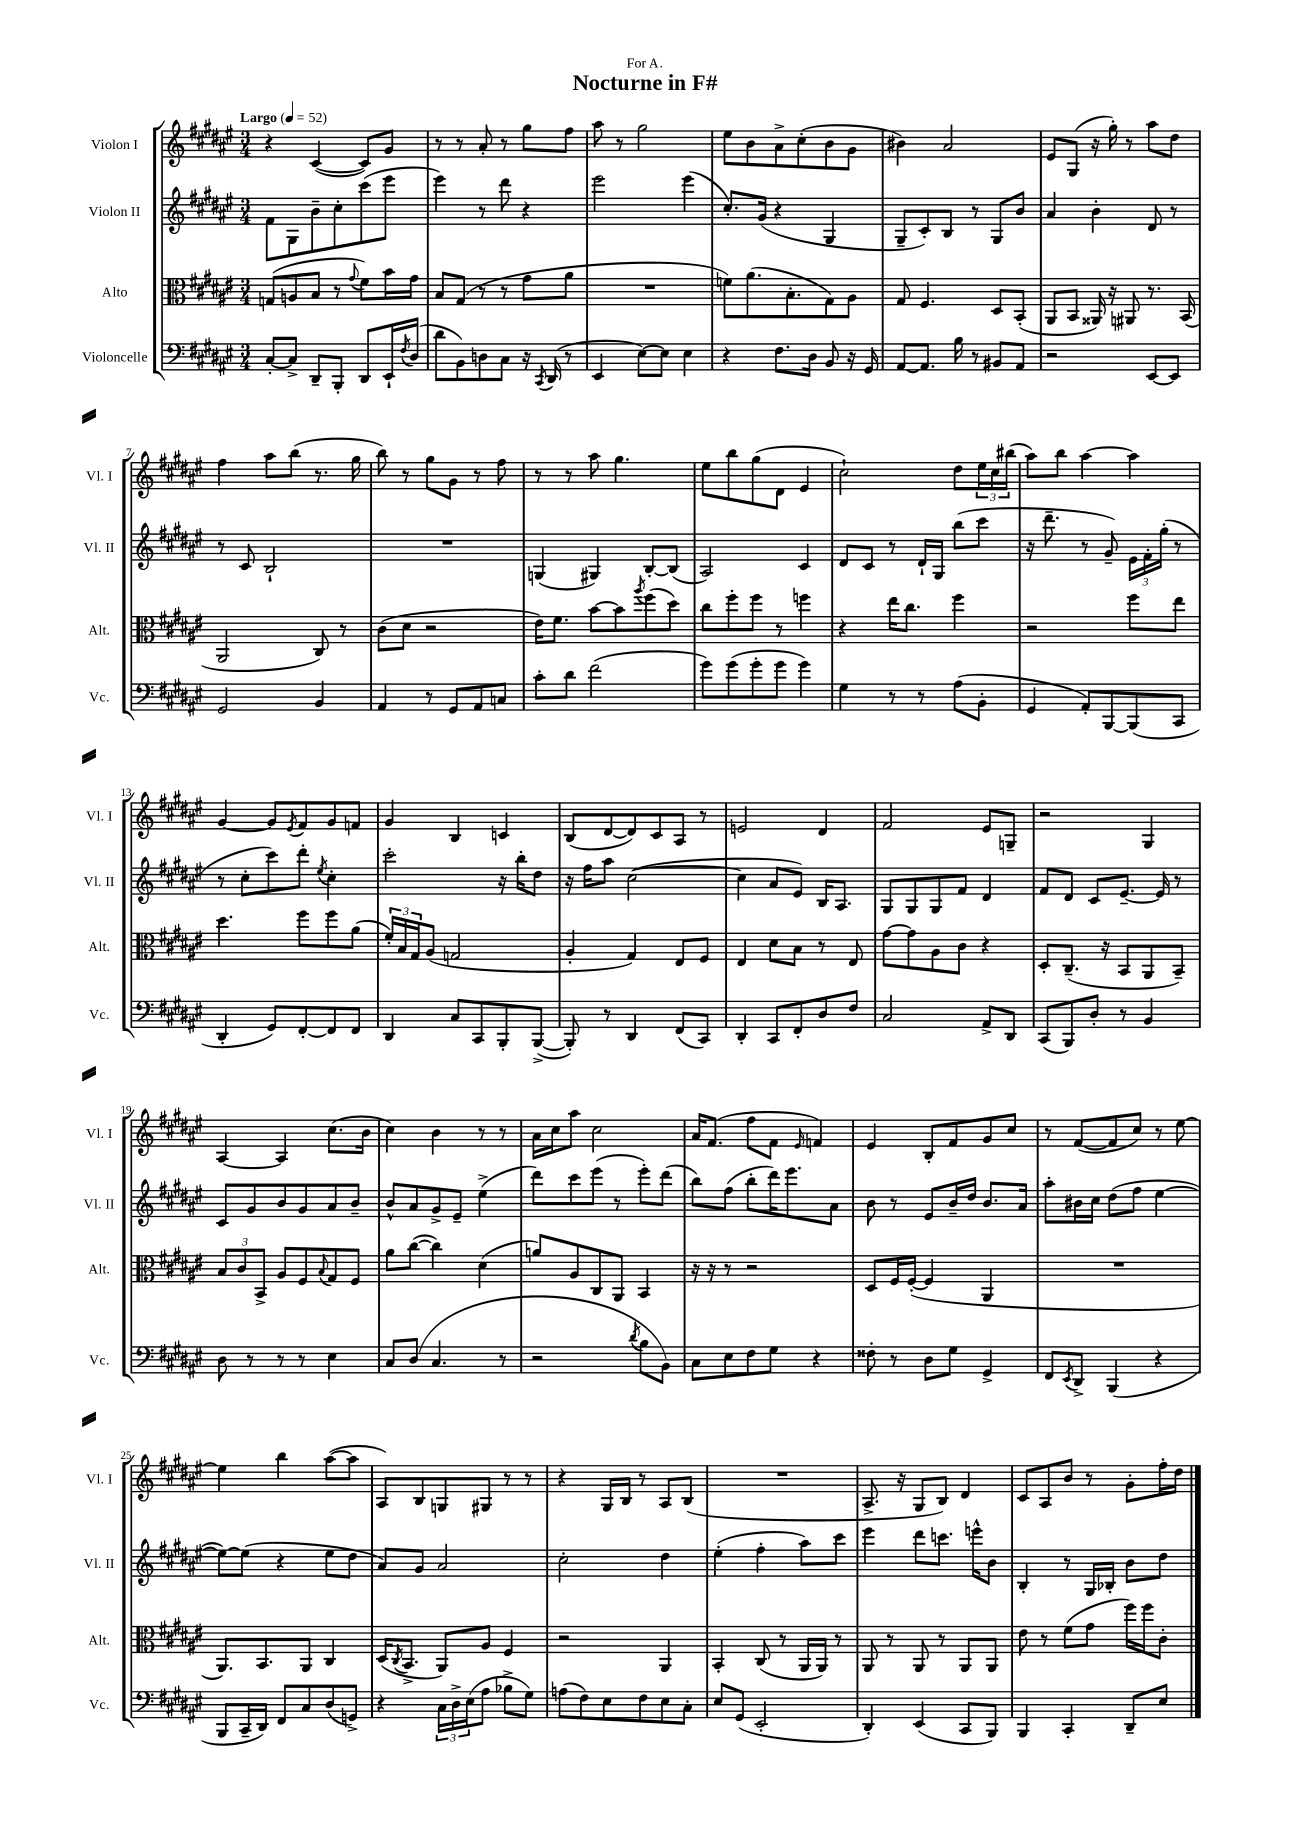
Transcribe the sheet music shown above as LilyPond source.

\header { title = "Nocturne in F#" dedication = "For A." }
<<
\new StaffGroup <<
\new Staff = "s0" \with { instrumentName = "Violon I" shortInstrumentName = "Vl. I" } {
    \clef treble \key fis \major \numericTimeSignature \time 3/4 \tempo "Largo" 4 = 52
    r4 cis'4~( cis'8) gis'8 |
    r8 r8 ais'8-. r8 gis''8 fis''8 |
    ais''8 r8 gis''2 |
    eis''8 b'8 ais'8-> cis''8-.( b'8 gis'8 |
    bis'4) ais'2 |
    eis'8 gis8( r16 gis''16-.) r8 ais''8 dis''8 |
    fis''4 ais''8 b''8( r8. gis''16 |
    b''8) r8 gis''8 gis'8 r8 fis''8 |
    r8 r8 ais''8 gis''4. |
    eis''8 b''8 gis''8( dis'8 eis'4 |
    cis''2-!) dis''8 \tuplet 3/2 { eis''16 cis''16 bis''16( } |
    ais''8) b''8 ais''4~ ais''4 |
    gis'4~ gis'8 \acciaccatura { eis'8 } fis'8 gis'8 f'8 |
    gis'4 b4 c'4 |
    b8( dis'8~ dis'8) cis'8 ais8 r8 |
    e'2 dis'4 |
    fis'2 eis'8 g8-- |
    r2 gis4 |
    ais4~ ais4 cis''8.( b'16 |
    cis''4) b'4 r8 r8 |
    ais'16 cis''16 ais''8 cis''2 |
    ais'16 fis'8.( fis''8 fis'8 \grace { eis'16 } f'4) |
    eis'4 b8-. fis'8 gis'8 cis''8 |
    r8 fis'8~( fis'8 cis''8) r8 eis''8~ |
    eis''4 b''4 ais''8~( ais''8 |
    ais8) b8 g8 gis8 r8 r8 |
    r4 gis16 b16 r8 ais8 b8( |
    R2. |
    ais8.-> r16 gis8 b8) dis'4 |
    cis'8 ais8 b'8 r8 gis'8-. fis''16-. dis''16 \bar "|." |
}
\new Staff = "s1" \with { instrumentName = "Violon II" shortInstrumentName = "Vl. II" } {
    \clef treble \key fis \major \numericTimeSignature \time 3/4
    fis'8 gis8 b'8-- cis''8-. cis'''8( eis'''8 |
    eis'''4) r8 dis'''8 r4 |
    eis'''2 eis'''4( |
    cis''8.-.) gis'16( r4 gis4 |
    gis8-- cis'8-.) b8 r8 gis8 b'8 |
    ais'4 b'4-. dis'8 r8 |
    r8 cis'8 b2-! |
    R2. |
    g4( gis4) b8~-. b8( |
    ais2) cis'4 |
    dis'8 cis'8 r8 dis'16-! gis16 b''8( cis'''8 |
    r16 dis'''8.-- r8 gis'8--) \tuplet 3/2 { eis'16 fis'16-. gis''16-.( } r8 |
    r8 cis''8-. cis'''8) dis'''8-. \acciaccatura { eis''8 } cis''4-. |
    cis'''2-. r16 b''16-. dis''8 |
    r16 fis''16 ais''8 cis''2~( |
    cis''4 ais'8 eis'8) b16 ais8. |
    gis8 gis8 gis8 fis'8 dis'4 |
    fis'8 dis'8 cis'8 eis'8.~-- eis'16 r8 |
    cis'8 gis'8 b'8 gis'8 ais'8 b'8-- |
    b'8-^ ais'8 gis'8-> eis'8-- eis''4->( |
    dis'''8) cis'''8 eis'''8( r8 eis'''8-.) dis'''8( |
    b''8) fis''8( b''8-. dis'''16) eis'''8. ais'8 |
    b'8 r8 eis'8 b'16-- dis''16 b'8. ais'16 |
    ais''8-. bis'16 cis''16 dis''8( fis''8 eis''4~ |
    eis''8~) eis''8( r4 eis''8 dis''8 |
    ais'8) gis'8 ais'2 |
    cis''2-. dis''4 |
    eis''4-.( fis''4-. ais''8) cis'''8 |
    eis'''4 dis'''8 c'''8. e'''16-^ b'8 |
    b4-. r8 gis16 bes16-. b'8 dis''8 \bar "|." |
}
\new Staff = "s2" \with { instrumentName = "Alto" shortInstrumentName = "Alt." } {
    \clef alto \key fis \major \numericTimeSignature \time 3/4
    g8( a8 b8 r8 \appoggiatura { gis'8 } fis'8) b'16 gis'16 |
    b8 gis8( r8 r8 gis'8 ais'8 |
    R2. |
    f'8) ais'8.( b8.-. gis8) ais8 |
    gis8 fis4. dis8 b,8-.( |
    ais,8 b,8 aisis,16) r16 ais,8 r8. b,16( |
    ais,2 cis8) r8 |
    cis'8( dis'8 r2 |
    eis'16) fis'8. b'8~ b'8 \acciaccatura { ais''8 } fis''8( dis''8) |
    cis''8 fis''8-. fis''8 r8 f''4 |
    r4 eis''16 cis''8. fis''4 |
    r2 fis''8 eis''8 |
    dis''4. fis''8 fis''8 ais'8( |
    \tuplet 3/2 { fis'16-.) b16 gis16 } ais8( g2 |
    ais4-. gis4) eis8 fis8 |
    eis4 dis'8 b8 r8 eis8 |
    gis'8~ gis'8 ais8 cis'8 r4 |
    dis8-. cis8.--( r16 b,8 ais,8 b,8--) |
    \tuplet 3/2 { b8 cis'8 b,8-> } ais8 fis8 \appoggiatura { b8 } gis8 fis8 |
    ais'8 cis''8~( cis''4) dis'4( |
    a'8) ais8 cis8 ais,8 b,4 |
    r16 r16 r8 r2 |
    dis8 fis16 fis16~-.( fis4 ais,4 |
    R2. |
    ais,8.) b,8. ais,8 cis4 |
    dis16( \acciaccatura { cis8 } b,8.-> ais,8) ais8 fis4 |
    r2 ais,4 |
    b,4-. cis8( r8 ais,16 ais,16) r8 |
    ais,8 r8 ais,8 r8 ais,8 ais,8 |
    eis'8 r8 fis'8( gis'8 fis''16) fis''16 cis'8-. \bar "|." |
}
\new Staff = "s3" \with { instrumentName = "Violoncelle" shortInstrumentName = "Vc." } {
    \clef bass \key fis \major \numericTimeSignature \time 3/4
    cis8~-. cis8-> dis,8-- b,,8-. dis,8 eis,16-! \acciaccatura { fis8 } dis16( |
    dis'8 b,8) d8 cis8 r16 \acciaccatura { cis,8 } dis,16( r8 |
    eis,4 eis8~) eis8 eis4 |
    r4 fis8. dis16 b,8 r16 gis,16 |
    ais,8~ ais,8. b16 r8 bis,8 ais,8 |
    r2 eis,8~ eis,8 |
    gis,2 b,4 |
    ais,4 r8 gis,8 ais,8 c8 |
    cis'8-. dis'8 fis'2( |
    gis'8) gis'8( gis'8-. gis'8 gis'4) |
    gis4 r8 r8 ais8( b,8-. |
    gis,4 ais,8-.) b,,8~ b,,8( cis,8 |
    dis,4-. gis,8) fis,8~-. fis,8 fis,8 |
    dis,4 cis8 cis,8 b,,8-. b,,8~->( |
    b,,8-.) r8 dis,4 fis,8( cis,8) |
    dis,4-. cis,8 fis,8-. dis8 fis8 |
    cis2 ais,8-> dis,8 |
    cis,8( b,,8) dis8-. r8 b,4 |
    dis8 r8 r8 r8 eis4 |
    cis8 dis8( cis4. r8 |
    r2 \acciaccatura { dis'8 } b8 b,8) |
    cis8 eis8 fis8 gis8 r4 |
    fisis8-. r8 dis8 gis8 gis,4-> |
    fis,8 \acciaccatura { eis,8 } dis,8-> b,,4( r4 |
    b,,8 cis,16-- dis,16) fis,8 cis8 dis8( g,8->) |
    r4 \tuplet 3/2 { cis16 dis16-> eis16( } ais8 bes8-> gis8) |
    a8( fis8) eis8 fis8 eis8 cis8-. |
    eis8 gis,8( eis,2-. |
    dis,4-.) eis,4( cis,8 b,,8) |
    b,,4 cis,4-. dis,8-- eis8 \bar "|." |
}
>>
>>
